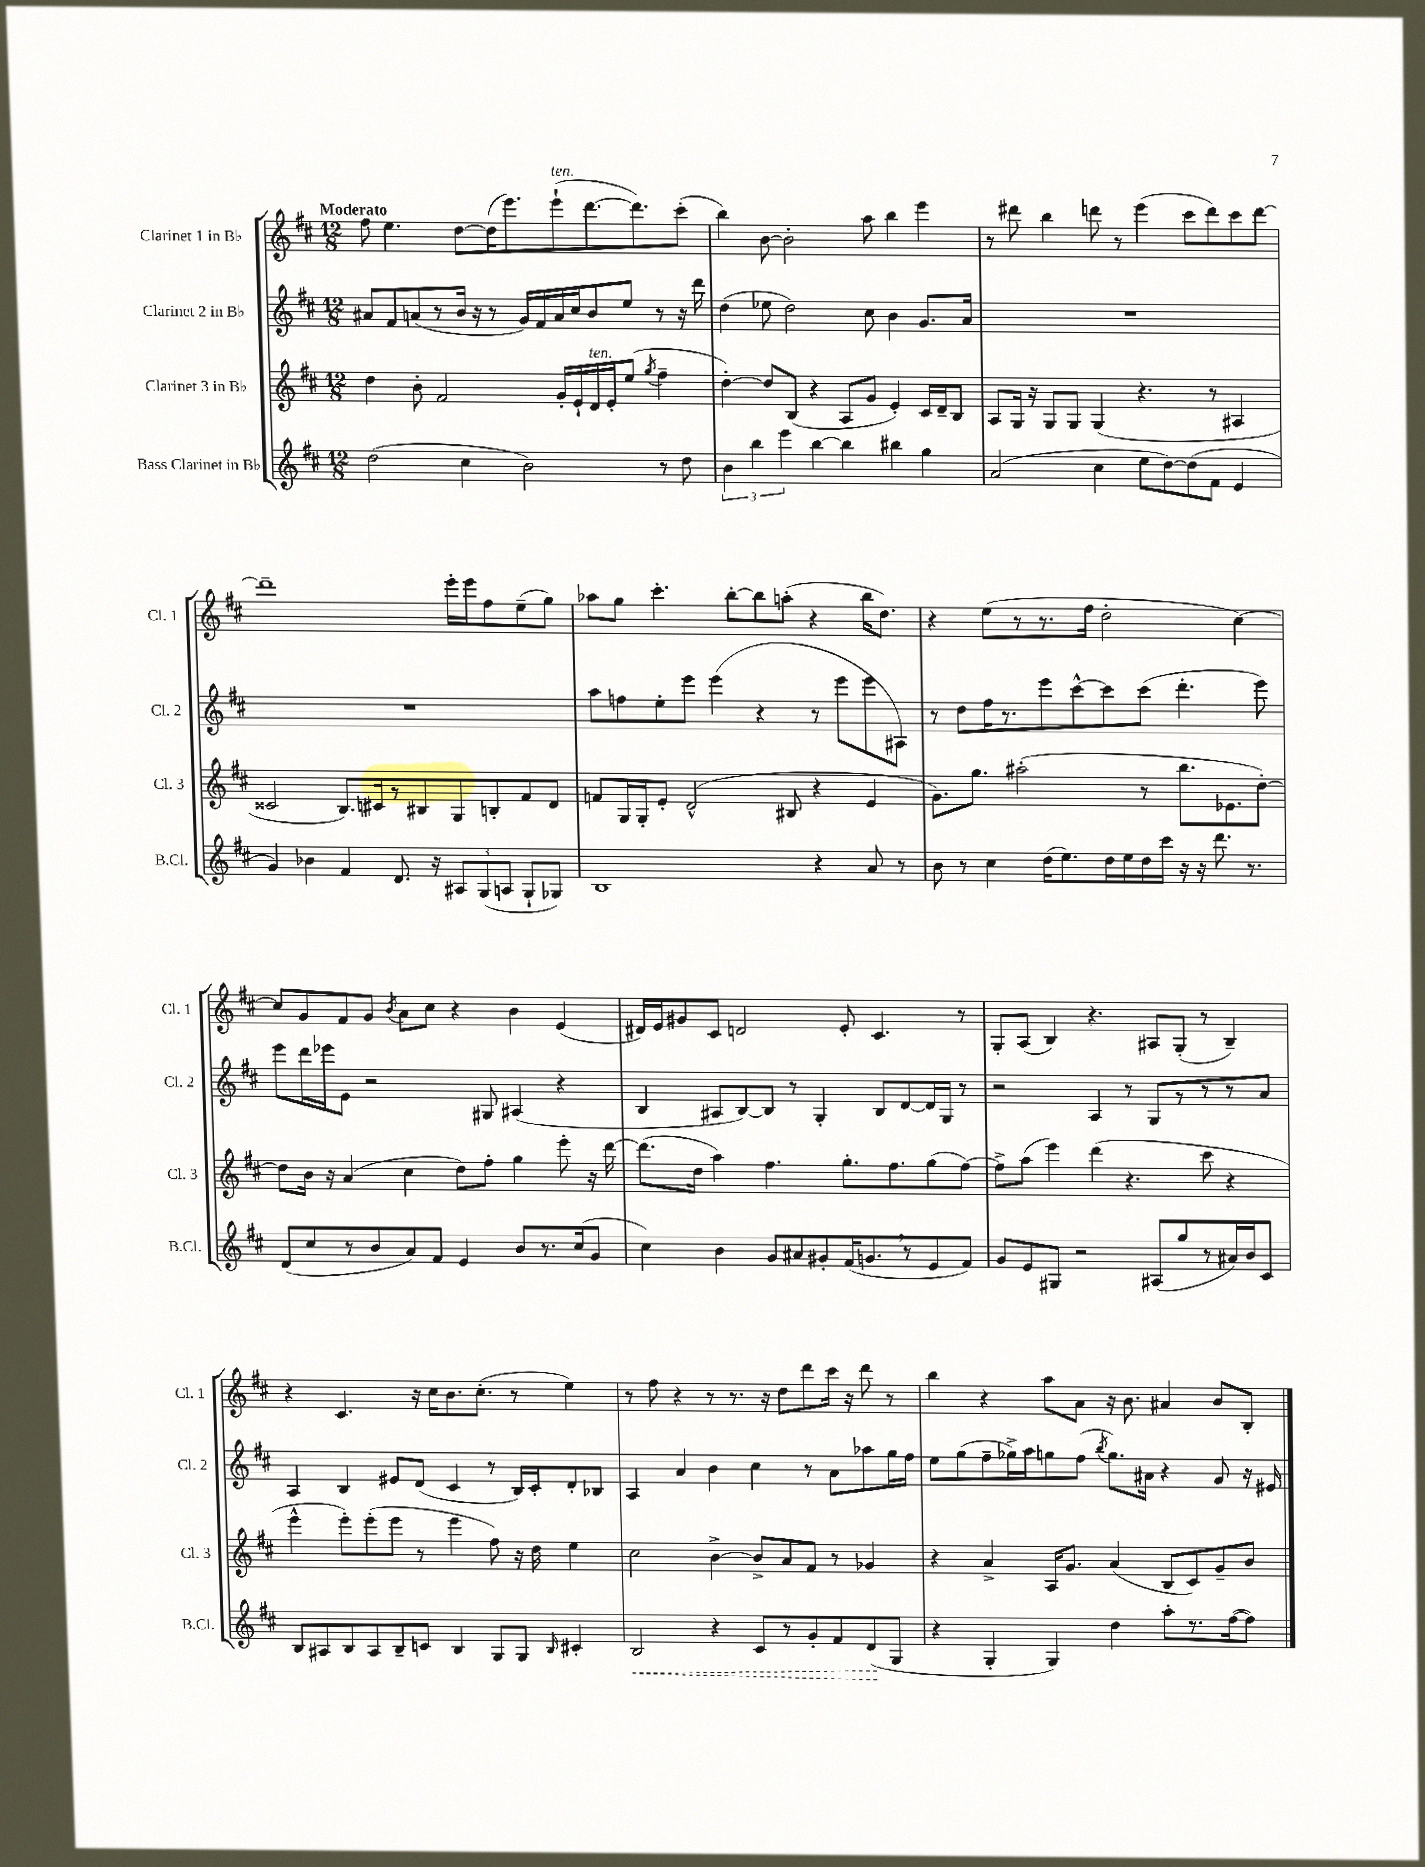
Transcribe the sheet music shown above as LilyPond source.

<<
\new StaffGroup <<
\new Staff = "s0" \with { instrumentName = "Clarinet 1 in Bb" shortInstrumentName = "Cl. 1" } {
    \clef treble \key d \major \numericTimeSignature \time 12/8 \tempo "Moderato"
    \autoBeamOff fis''8 e''4. d''8[~ d''16( e'''8.) e'''8-!^\markup { \italic "ten." }( d'''8.~ d'''8.) cis'''8]-.( |
    b''4) b'8~ b'2-. a''8 b''4 e'''4 |
    r8 dis'''8 b''4 d'''8 r8 e'''4( cis'''8[ d'''8) cis'''8 d'''8]~ |
    d'''1-- e'''16[-. e'''16 fis''8 e''8--( g''8]) |
    aes''8[ g''8] cis'''4.-. b''8[~-. b''8 a''8]-.( r4 b''16[ d''8.]) |
    r4 e''8[( r8 r8. fis''16] d''2-. cis''4~) |
    cis''8[ g'8 fis'8 g'8] \acciaccatura { b'8 } a'8[ cis''8] r4 b'4 e'4( |
    dis'16[) e'16 gis'8 cis'8] d'2 e'8-. cis'4. r8 |
    g8[-. a8]( b4) r4. ais8[ g8]-.( r8 b4--) |
    r4 cis'4. r16 cis''16[ b'8. cis''8.]-.( r8 e''4) |
    r8 fis''8 r4 r8 r8. r16 d''8[ d'''8 cis'''16] r16 d'''8 r8 |
    b''4 r4 a''8[ a'8] r16 b'8. ais'4 b'8[ b8]-. \bar "|." |
}
\new Staff = "s1" \with { instrumentName = "Clarinet 2 in Bb" shortInstrumentName = "Cl. 2" } {
    \clef treble \key d \major \numericTimeSignature \time 12/8
    \autoBeamOff ais'8[ fis'8 a'8( r8 b'16] r16 r8 g'16[) fis'16 a'16 cis''16 b'8 e''8] r8 r16 d'''16 |
    d''4( ees''8 d''2) cis''8 b'4 g'8.[ a'16] |
    R1. |
    R1. |
    a''8[ f''8 e''8-. e'''8] e'''4( r4 r8 e'''8[ e'''8 ais8]) |
    r8 d''8[ fis''16 r8. e'''8 cis'''8~-^ cis'''8 cis'''8]( d'''4.-. e'''8) |
    e'''8[ d'''16 ees'''16 e'8] r2 gis8 ais4( r4 |
    b4 ais8[ b8~) b8] r8 g4-. b8[ d'8~ d'16 g16] r8 |
    r2 a4 r8 g8[ r8 r8 r8 a'8] |
    a4 b4 eis'8[ d'8]( cis'4 r8 b16[) cis'16-. d'8-. bes8] |
    a4 a'4 b'4 cis''4 r8 a'8[ aes''8 g''16 fis''16] |
    e''8[ g''8( fis''8-- ges''16->) a''16 g''8 fis''8]( \acciaccatura { b''8 } g''8.[) ais'16] r4 g'8 r16 eis'16 \bar "|." |
}
\new Staff = "s2" \with { instrumentName = "Clarinet 3 in Bb" shortInstrumentName = "Cl. 3" } {
    \clef treble \key d \major \numericTimeSignature \time 12/8
    \autoBeamOff d''4 b'8-. fis'2 g'16[-. e'16-! d'16^\markup { \italic "ten." } e'16-. e''8]( \acciaccatura { g''8 } fis''4-- |
    d''4~-.) d''8[ b8]( r4 a8[ g'8] e'4-.) cis'16[ d'16-- b8] |
    a8[ g16] r16 g8[ g8] g4( r4. r8 ais4 |
    cisis'2 b8.[) cis'16 r8 bis8 g8 b8-. fis'8 d'8] |
    f'8[ g16 g16-. e'8]-. d'2-^( bis8 r4 e'4 |
    g'8.[) g''8.] ais''2-.( r8 b''8.[ ees'8. d''8]~-.) |
    d''8[ b'16] r16 a'4( cis''4 d''8[) fis''8]-. g''4 e'''8-. r16 d'''16~ |
    d'''8.[( d''16] a''4) fis''4. g''8.[-. fis''8. g''8( fis''8]~) |
    fis''8[-> a''8]( e'''4) d'''4( r4. cis'''8 r4 |
    e'''4-^ e'''8[-.) e'''8-.( e'''8] r8 e'''4 fis''8) r16 d''16 e''4 |
    cis''2 b'4~-> b'8[-> a'8 fis'8] r8 ges'4 |
    r4 a'4-> a16[ g'8.] a'4( b8[ cis'8) g'8-- b'8] \bar "|." |
}
\new Staff = "s3" \with { instrumentName = "Bass Clarinet in Bb" shortInstrumentName = "B.Cl." } {
    \clef treble \key d \major \numericTimeSignature \time 12/8
    \autoBeamOff d''2( cis''4 b'2) r8 d''8 |
    \tuplet 3/2 { b'4 b''4 e'''4 } b''4~ b''4 bis''4 g''4 |
    a'2( cis''4 e''8[ d''8~) d''8( fis'8] e'4 |
    g'4) bes'4 fis'4 d'8. r16 \tuplet 3/2 { ais8[ g8( a8] } g8[-! ges8]) |
    b1 r4 a'8 r8 |
    b'8 r8 cis''4 d''16[( e''8.) d''16 e''16 d''16 cis'''16] r16 r16 d'''8. r8. |
    d'8[( cis''8 r8 b'8 a'8) fis'8] e'4 b'8[ r8. cis''16( g'8] |
    cis''4) b'4 g'8[ ais'8 gis'8-. fis'16( g'8. \breathe r8 e'8 fis'8]) |
    g'8[ e'8 gis8] r2 ais8[( g''8 r8 ais'16) b'16 cis'8] |
    b8[ ais8 b8 ais8 b8-- c'8] b4 g8[ g8] \grace { b16 } cis'4-. |
    \once \override Hairpin.style = #'dashed-line b2\< r4 cis'8[ r8 g'8-. fis'8 d'8\!( g8] |
    r4 g4-. g4) d''4 a''8[-. r8. fis''16~( fis''8]) \bar "|." |
}
>>
>>
\layout { \context { \Score \remove "Bar_number_engraver" } }
